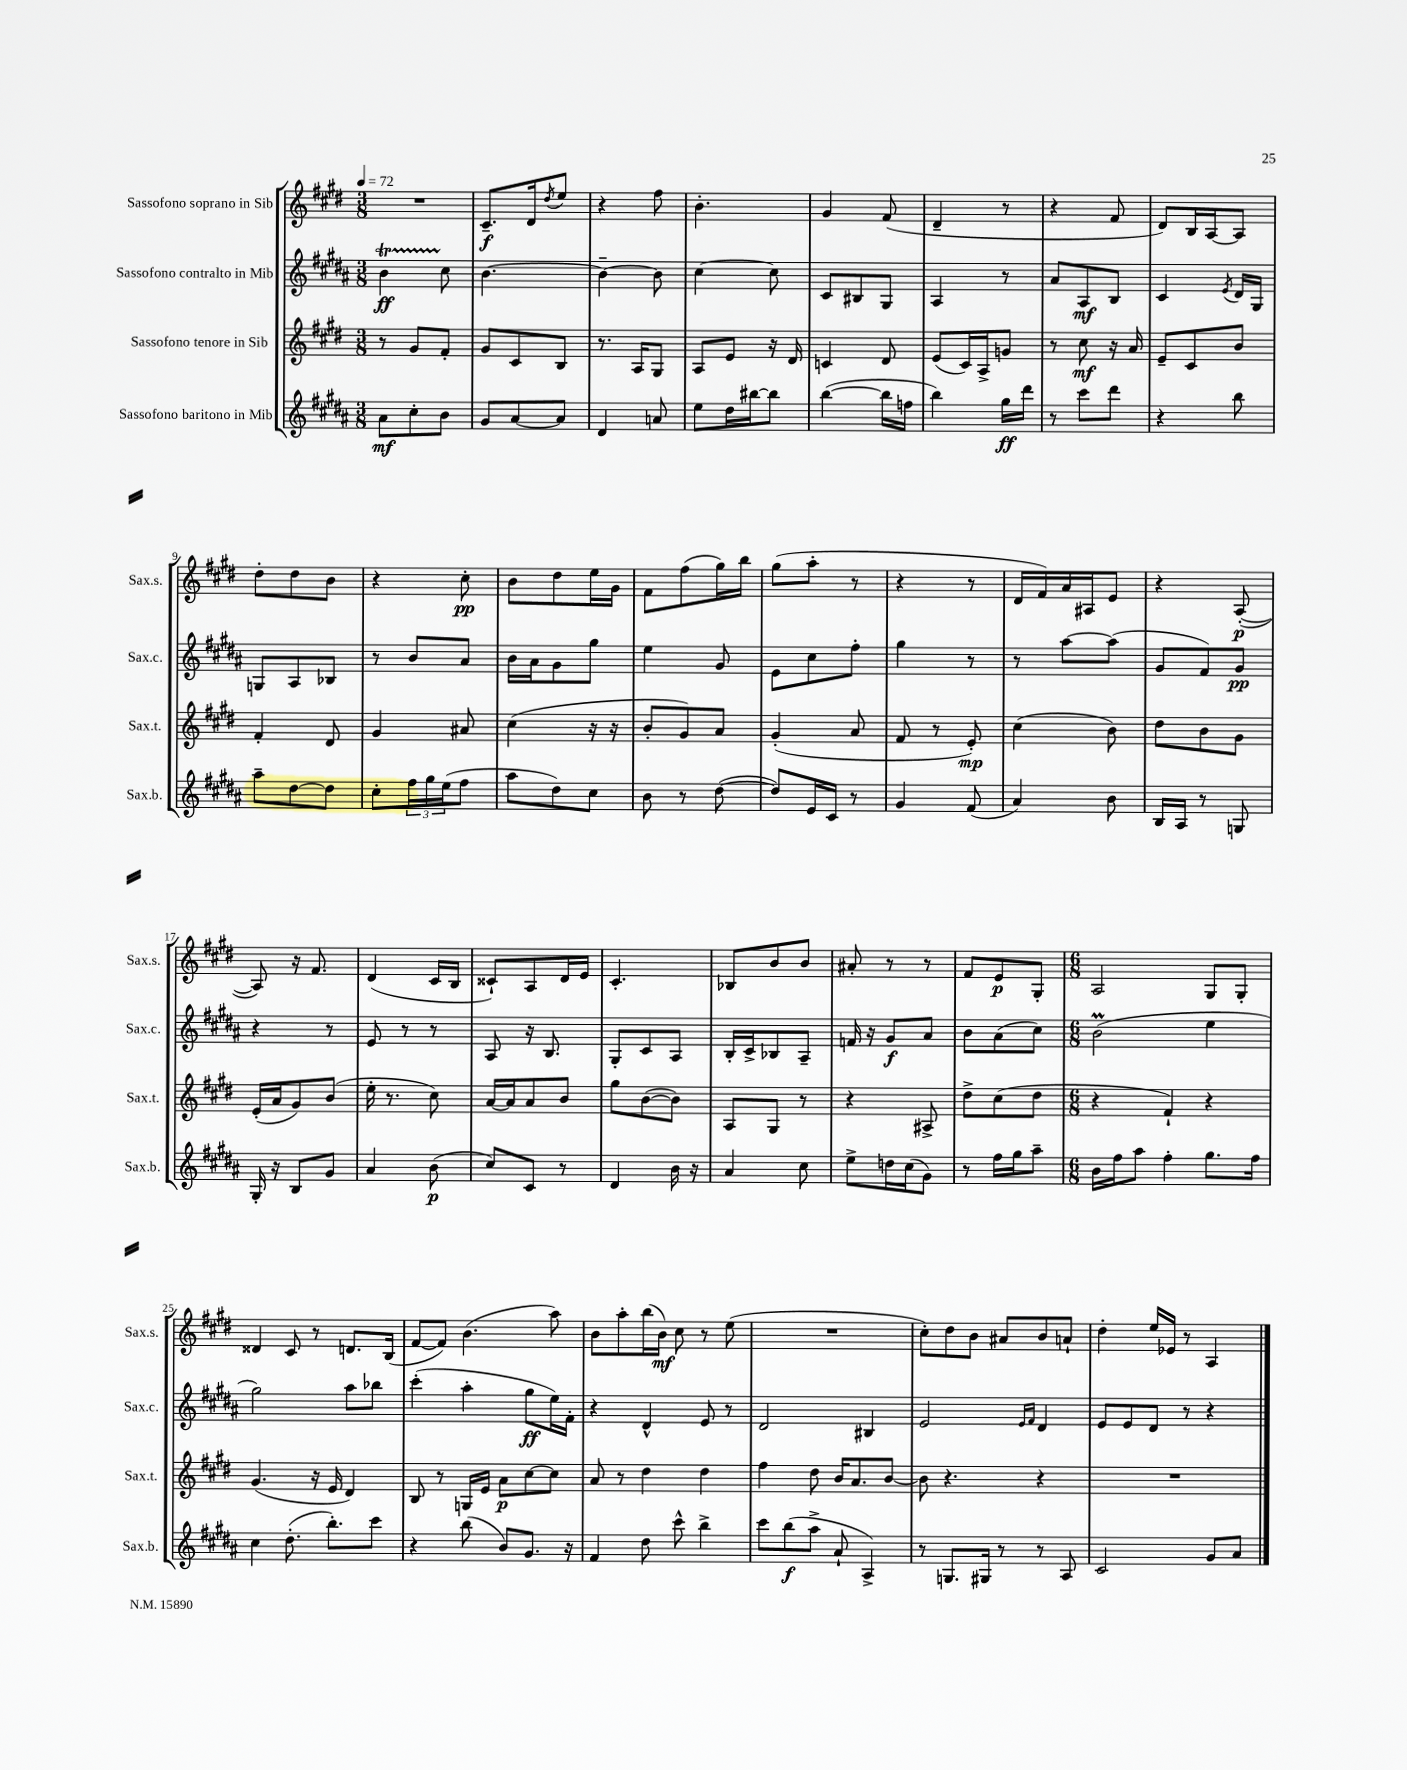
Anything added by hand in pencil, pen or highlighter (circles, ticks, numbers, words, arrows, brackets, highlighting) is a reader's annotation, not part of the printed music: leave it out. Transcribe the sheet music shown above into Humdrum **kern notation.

**kern	**kern	**kern	**kern
*staff4	*staff3	*staff2	*staff1
*clefG2	*clefG2	*clefG2	*clefG2
*k[f#c#g#d#a#]	*k[f#c#g#d#]	*k[f#c#g#d#a#]	*k[f#c#g#d#]
*M3/8	*M3/8	*M3/8	*M3/8
*MM72	*MM72	*MM72	*MM72
8a#	8r	4b	4.r
8cc#'	8g#	.	.
8b	8f#'	8cc#	.
=	=	=	=
8g#	8g#	[4.b	8.c#~
[8a#	8c#	.	.
.	.	.	16d#
.	.	.	8qdd#
8a#]	8B	.	8ee
=	=	=	=
4d#	8.r	4b~_	4r
.	16A	.	.
8a	8G#	8b]	8ff#
=	=	=	=
8ee	8A	[4cc#	4.b'
16dd#	8e	.	.
[16bb#	.	.	.
8bb#]	16r	8cc#]	.
.	16d#	.	.
=	=	=	=
([4bb	4c	8c#	4g#
.	.	8B#	.
16bb]	8d#	8G#	(8f#
16ff	.	.	.
=	=	=	=
4bb)	(8e	4A#	4d#~
.	16c#)	.	.
.	16A^	.	.
16gg#	8g	8r	8r
16ddd#	.	.	.
=	=	=	=
8r	8r	8a#	4r
8ccc#	8cc#	8A#	.
8ddd#	16r	8B	8f#
.	16a	.	.
=	=	=	=
4r	8e~	4c#	8d#)
.	8c#	.	16B
.	.	.	[16A
.	.	8qe	.
8bb	8b	16d#	8A]
.	.	16G#	.
=	=	=	=
8aa#~	4f#'	8G	8dd#'
[8dd#	.	8A#	8dd#
8dd#]	8d#	8B-	8b
=	=	=	=
8cc#'	4g#	8r	4r
24ff#	.	8b	.
24gg#	.	.	.
(24ee	.	.	.
8ff#	8a#	8a#	8cc#'
=	=	=	=
8aa#	(4cc#	16b	8b
.	.	16a#	.
8dd#)	.	8g#	8dd#
8cc#	16r	8gg#	16ee
.	16r	.	16g#
=	=	=	=
8b	8b'	4ee	8f#
8r	8g#)	.	(8ff#
([8dd#	8a	8g#	16gg#)
.	.	.	16bb
=	=	=	=
8dd#])	(4g#'	8e	(8gg#
16e	.	8cc#	8aa'
16c#	.	.	.
8r	8a	8ff#'	8r
=	=	=	=
4g#	8f#	4gg#	4r
.	8r	.	.
(8f#	8e')	8r	8r
=	=	=	=
4a#)	(4cc#	8r	16d#
.	.	.	16f#)
.	.	[8aa#	16a
.	.	.	16A#
8b	8b)	(8aa#]	8e
=	=	=	=
16B	8dd#	8g#	4r
16A#	.	.	.
8r	8b	8f#)	.
8G	8g#	8g#	([8A'
=	=	=	=
16G#'	(16e'	4r	8A])
16r	16a	.	.
8B	8g#)	.	16r
.	.	.	8.f#
8g#	(8b	8r	.
=	=	=	=
4a#	16ee'	8e	(4d#
.	8.r	.	.
.	.	8r	.
(8b	8cc#)	8r	16c#
.	.	.	16B
=	=	=	=
8cc#)	[16a	8A#	8c##`)
.	16a]	.	.
8c#	8a	16r	8A
.	.	8.B	.
8r	8b	.	16d#
.	.	.	16e
=	=	=	=
4d#	8gg#	8G#'	4.c#'
.	([8b	8c#	.
16b	8b])	8A#	.
16r	.	.	.
=	=	=	=
4a#	8A	16B'	8B-
.	.	16c#^	.
.	8G#	8B-	8b
8cc#	8r	8A#~	8b
=	=	=	=
8ee^	4r	16f	8a#'
.	.	16r	.
16dd	.	8g#	8r
(16cc#	.	.	.
8g#)	8A#^	8a#	8r
=	=	=	=
8r	8dd#^	8b	8f#
16ff#	(8cc#	(8a#	8e
16gg#	.	.	.
8aa#~	8dd#	8cc#)	8G#'
=	=	=	=
*M6/8	*M6/8	*M6/8	*M6/8
16b	4r	(2b	2A
16ff#	.	.	.
8aa#	.	.	.
4ff#'	4f#`)	.	.
8.gg#	4r	4ee	8G#
.	.	.	8G#'
16ff#	.	.	.
=	=	=	=
4cc#	(4.g#	2gg#)	4d##
(8.dd#'	.	.	8c#
.	16r	.	8r
8.bb')	16e	.	.
.	4d#)	8aa#	8.d
8ccc#	.	8bb-	.
.	.	.	(16B
=	=	=	=
4r	8B	(4ccc#'	[8f#
.	8r	.	8f#])
(8bb	16G	4aa#'	(4.b
.	16e	.	.
8b)	8a	.	.
8.g#	[8cc#	8gg#	.
.	8cc#]	16ee)	8aa)
16r	.	16f#'	.
=	=	=	=
4f#	8a	4r	8b
.	8r	.	8aa'
8dd#	4dd#	4d#^^	(16bb
.	.	.	16b)
8ccc#^^	.	.	8cc#
4bb^	4dd#	8e	8r
.	.	8r	(8ee
=	=	=	=
8ccc#	4ff#	2d#	2.r
(8bb	.	.	.
8aa#^	8dd#	.	.
8a#`	16b	.	.
.	8.a	.	.
4A#^)	.	4B#	.
.	[8b	.	.
=	=	=	=
8r	8b]	2e	8cc#')
8.G	4.r	.	8dd#
.	.	.	8b
16G#	.	.	.
8r	.	.	8a#
.	.	16qqe	.
.	.	16qqf#	.
8r	4r	4d#	8b
8A#	.	.	8a`
=	=	=	=
2c#	2.r	8e	4dd#'
.	.	8e	.
.	.	8d#	16ee
.	.	.	16e-
.	.	8r	8r
8g#	.	4r	4A
8a#	.	.	.
==	==	==	==
*-	*-	*-	*-
